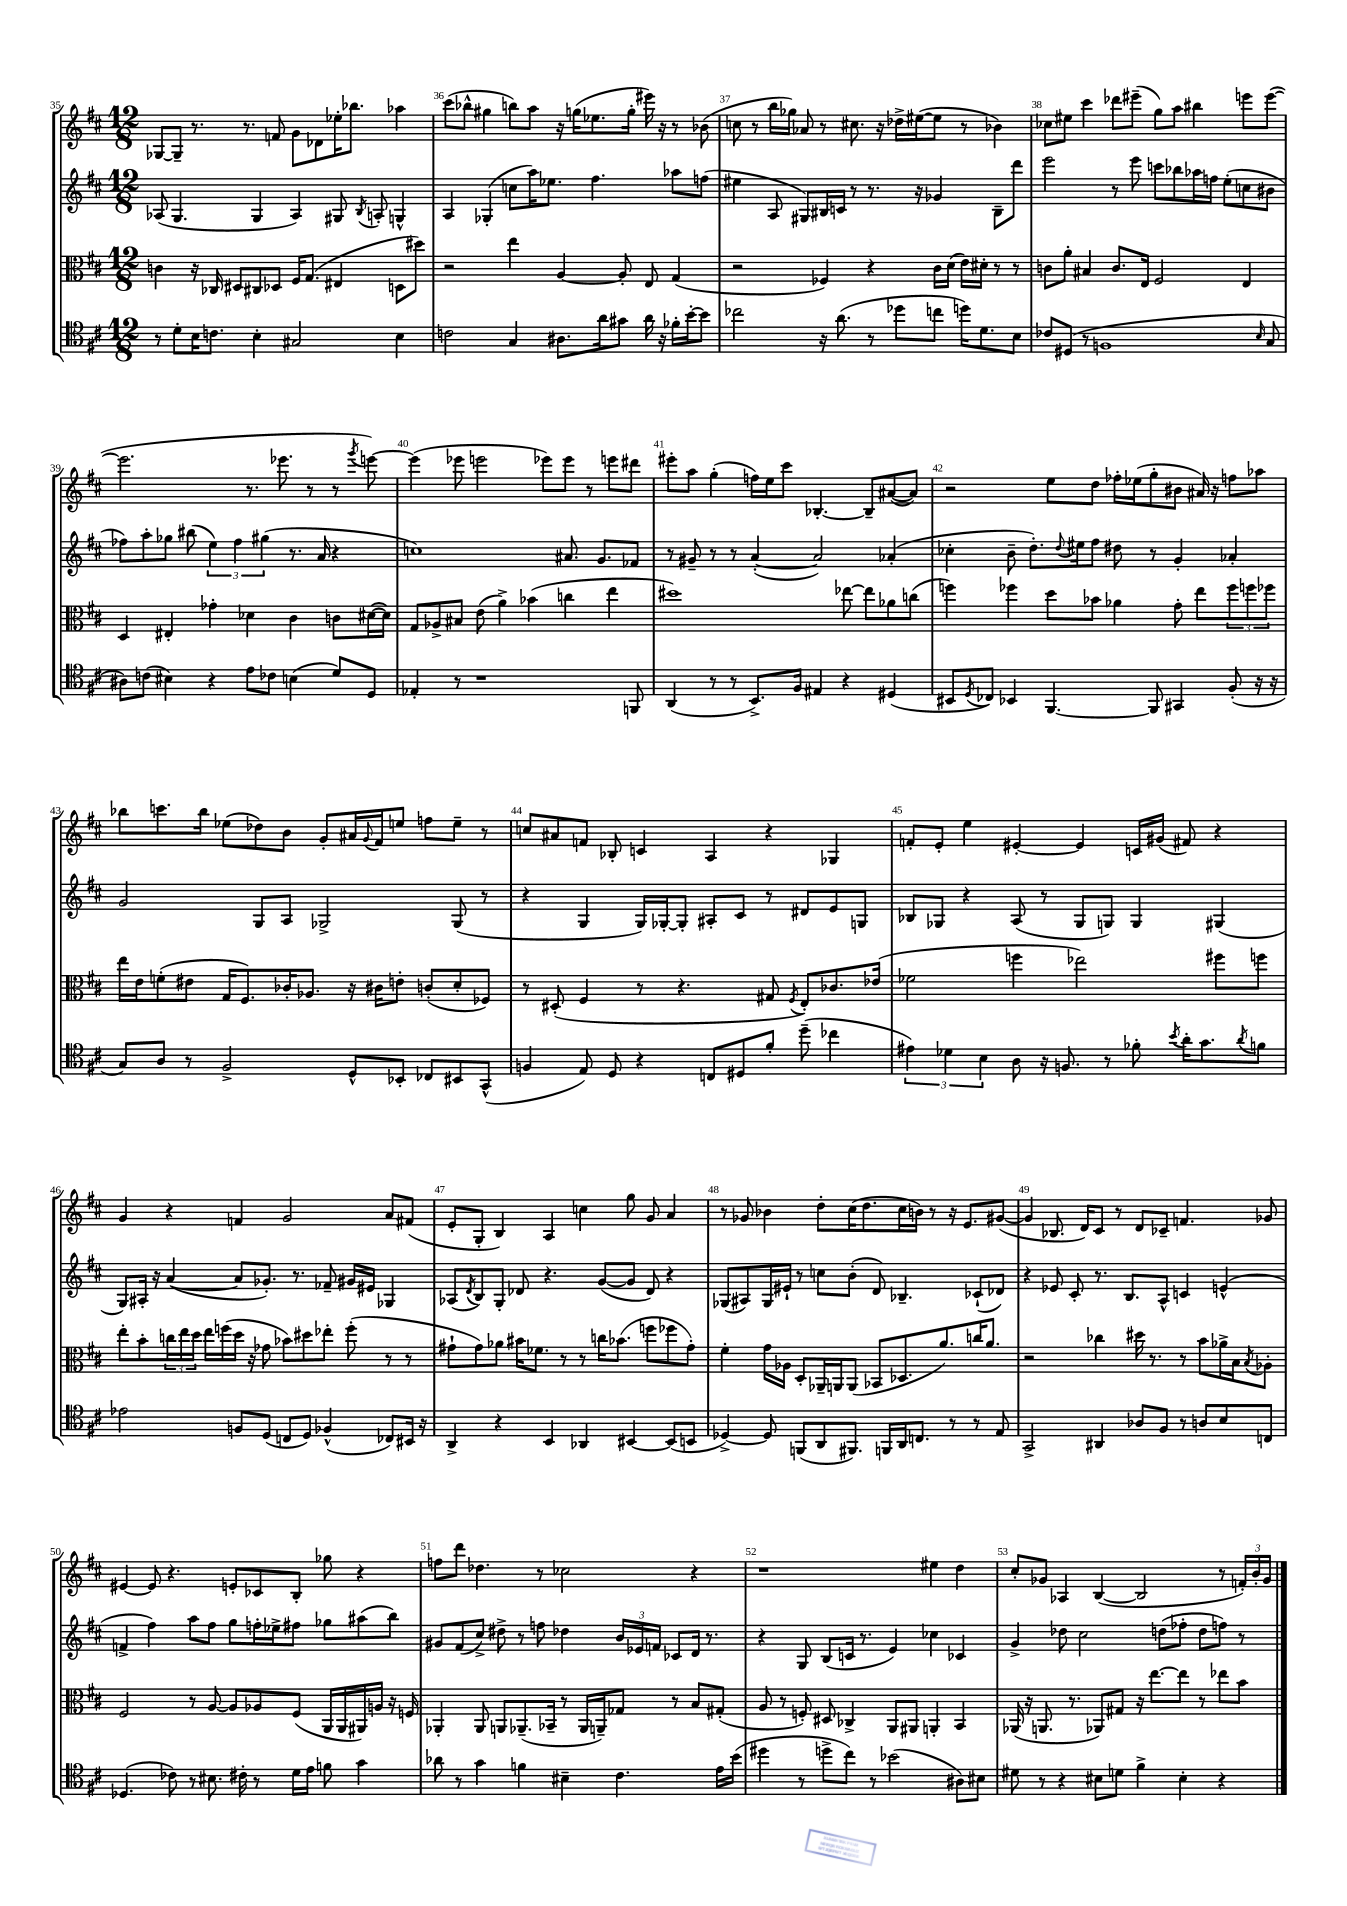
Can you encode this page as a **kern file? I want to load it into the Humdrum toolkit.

**kern	**kern	**kern	**kern
*part4	*part3	*part2	*part1
*staff4	*staff3	*staff2	*staff1
*clefC4	*clefC3	*clefG2	*clefG2
*k[f#c#]	*k[f#c#]	*k[f#c#]	*k[f#c#]
*M12/8	*M12/8	*M12/8	*M12/8
=35	=35	=35	=35
8r	4cn\	(8A-X/	[8G-X/L
8d'\L	.	4.G/	8G-~/J]
16B\K	16r	.	8.r
8.cn\J	16C-X/	.	.
.	8D#X/L	.	.
.	.	.	8.r
4B'\	8C#X/	4G/	.
.	8D-X/J	.	8fn/
2G#X/	16F#/KL	4A-/)	8g\L
.	(8.G/J	.	.
.	.	.	8d-X\
.	4E#X/	8G#X/	16ee-X'\K
.	.	.	8.bb-X\J
.	.	8qB/	.
.	.	8An'/	.
4B\	8Dn\L	4Gn^^/	4aa-X\
.	8dd#X\J)	.	.
=36	=36	=36	=36
2cn\	2r	4A/	(8ccc#\L
.	.	.	8bb-X^^\J
.	.	(4G-X'/	4gg#X\
4G/	4ee\	8ccn\L	8bbn\L)
.	.	16aa\K)	8aa\J
.	.	8.ee-X\J	.
8.A#X\L	[4A/	.	16r
.	.	.	(16ggn\KL
.	.	4.ff#\	8.ee-X\
16a\k	.	.	.
8g#X\J	8A'/]	.	.
.	.	.	16gg'\Jk
16a\	8E/	.	16eee#X\)
16r	.	.	16r
16f-X'\LL	(4G/	8aa-X\L	8r
[16b'\J	.	.	.
8b\J]	.	(8ffn\J	(8b-X\
=37	=37	=37	=37
2cc-X\	2r	4ee#X\	8ccn\
.	.	.	8r
.	.	8A/	16bb\LL
.	.	.	16gg-X\JJ)
.	.	8G#X/L)	8a-X/
16r	4F-X/)	16B#X/L	8r
(8.a\	.	16cn/JJ	.
.	.	8r	8.cc#X\
8r	4r	8.r	.
.	.	.	16r
8dd-X\L	.	.	16dd-X^\LL
.	.	16r	([16ee#X\J
8ccn\J	16c#\LL	4g-X/	8ee#\J]
.	(16d\JJ	.	.
16ddn\KL)	16e\LL)	.	8r
8.d\	16d#X'\JJ	.	.
.	8r	8B#~\L	4b-X\)
8B\J	8r	8ddd\J	.
=38	=38	=38	=38
8c-X/L	8cn\L	2eee\	8cc-X\L
(8D#X/J	8a'\J	.	8ee#X\J
8r	4B#X/	.	4ccc#\
1Fn	.	.	.
.	8.c/L	8r	8ddd-X\L
.	.	8eee\	(8eee#X~\J
.	16E/Jk	.	.
.	2F#/	8cccn\L	8gg\L)
.	.	8bb-X\	8aa\J
.	.	16aa-X\L	4bb#X\
.	.	16ffn\JJ	.
.	.	(8ee'\L	.
.	4E/	8ccn\	8eeen\L
16qqB/	.	.	.
8G/	.	8b#X\J	([8eee\J
!!LO:LB:g=z
=39	=39	=39	=39
8A#X\L)	4D/	8ff-X\L)	2.eee\]
(8cn\J	.	8aa'\	.
4B#X\)	4E#X'/	8gg-X\J	.
.	.	(8bb#X\	.
4r	4g-X'\	6ee\)	.
.	.	6ff-\	.
8e\L	4d-X\	.	8.r
.	.	(6gg#X\	.
8c-X\J	.	.	.
.	.	.	8.eee-X\
(4Bn\	4c#\	8.r	.
.	.	.	8r
.	.	16a/	.
8d/L)	8cn\L	4r	8r
.	.	.	8qggg/
8D/J	([16d#X\L	.	[8eeen\)
.	16d#\JJ])	.	.
=40	=40	=40	=40
4E-X'/	8G/L	1ccn)	(4eee\]
.	8A-X^/	.	.
8r	8B#X/J	.	8eee-X\
1r	(8e\	.	2eeen\
.	4a^\)	.	.
.	(4b-X\	.	.
.	.	.	8eee-X\L)
.	4ccn\	8.a#X/	8eee-\J
.	.	.	8r
.	.	8.g/L	.
.	4ee\	.	8eeen\L
8FFn/	.	8f-X/J	8ddd#X\J
=41	=41	=41	=41
(4AA/	1dd#X)	8r	8eee#X'\L
.	.	8g#X~/	8aa\J
8r	.	8r	(4gg'\
8r	.	8r	.
8.BB^/L)	.	([4a'/	16ffn\LL)
.	.	.	16ee\J
.	.	.	8ccc#\J
16F#/Jk	.	.	.
4E#X/	.	2a/])	[4.B-X'/
4r	[8ee-X\	.	.
.	8ee-\L]	.	8B-~/L]
(4D#X/	8a-X\	(4a-X'/	([8a#X/
.	(8ccn\J	.	8a#/J])
=42	=42	=42	=42
8BB#X/L	4ffn\)	4cc-X'\	2r
8qD/	.	.	.
8C-X/J)	.	.	.
4BB-X/	4ff-X\	8b~\	.
.	.	8.dd'\L)	.
[4.FF#/	8dd\L	.	8ee\L
.	.	8qqdd/	.
.	.	16ee#X\k	.
.	8b-X\J	8ff#\J	8dd\J
.	4a-X\	8dd#X\	16ff-X'\LL
.	.	.	(16ee-X\J
8FF#/]	.	8r	8gg'\
4GG#X/	8g'\	4g'/	8b#X\J
.	8ee\L	.	16a#X/)
.	.	.	16r
(8F#'/	12ff-\	4a-X'/	8ffn\L
.	12ffn\	.	.
16r	.	.	8aa-X\J
.	12ff-X\J	.	.
16r	.	.	.
!!LO:LB:g=z
=43	=43	=43	=43
8G/L)	16ee\LL	2g/	8bb-X\L
.	16e\J	.	.
8A/J	(8fn'\	.	8.cccn\
8r	8e#X\J	.	.
.	.	.	16bb-\Jk
2F#^/	16G/KL	.	(8ee-X\L
.	8.F#/)	.	.
.	.	8G/L	8dd-X\)
.	16c-X'/K	8A/J	8b\J
.	8.A-X/J	.	.
.	.	2G-X^/	8g'/L
8D^^/L	16r	.	16a#X/L
.	.	.	8qqg/
.	16c#X\KL	.	16f#/J
8BB-X'/J	8en'\J	.	8een/J
8C-X/L	(8cn'/L	.	8ffn\L
8BB#X/	8d'/	(8G-/	8ee~\J
(8GG^^/J	8F-X/J)	8r	8r
=44	=44	=44	=44
4Fn/	8r	4r	8ccn/L
.	(8D#X'/	.	8a#X/
8E/)	4F#/	4G/	8fn/J
8D/	.	.	8B-X'/
4r	8r	16G/LL)	4cn/
.	.	[16G-X'/J	.
.	4.r	8G-'/J]	.
8Cn/L	.	8A#X'/L	4A/
8D#X/	.	8c#/J	.
8f#'/J	8G#X/	8r	4r
.	8qF#/	.	.
(8dd~\	8E'/L)	8d#X/L	.
4cc-X\	8.c-X/	8e/	4G-X/
.	.	8Gn/J	.
.	(16e-X/Jk	.	.
=45	=45	=45	=45
6e#X\)	2f-X\	8B-X/L	8fn'/L
.	.	8G-X/J	8e'/J
6d-X\	.	.	.
.	.	4r	4ee\
6B\	.	.	.
8A\	4ffn\	(8A/	[4e#X'/
16r	.	8r	.
8.Fn/	.	.	.
.	2ee-X\)	8G-/L	4e#/]
8r	.	8Gn/J)	.
8f-X'\	.	4G/	16cn/LL
.	.	.	(16g#X/JJ
8qb/	.	.	.
16a'\KL	.	.	8f#X/)
8.g\	.	.	.
.	8ff#X\L	(4G#X/	4r
8qa/	.	.	.
8fn\J	8ffn\J	.	.
!!LO:LB:g=z
=46	=46	=46	=46
2e-X\	8ee'\L	8G/L)	4g/
.	8b'\	16A#X'/Jk	.
.	.	16r	.
.	24ccn\L	([4a/	4r
.	24ee\	.	.
.	24dd\JJ	.	.
.	16ee\LL	.	.
.	(16ffn\	.	.
8Fn/L	16dd\JJ	8a/L]	4fn/
.	16r	.	.
(8D/J	8g-X\	8.g-X'/J)	.
8Cn/L	8b-X\L)	.	2g/
.	.	8.r	.
8D/J)	8dd#X\	.	.
(4F-X^^/	8ee-X'\J	8f-X~/	.
.	(8ff'\	16g#X/LL	.
.	.	16e#X/JJ	.
8C-X/L)	8r	4G-X/	8a/L
16BB#X/Jk	8r	.	(8f#X/J
16r	.	.	.
=47	=47	=47	=47
4AA^/	8g#X`\L	(8A-X/L	8e'/L
.	.	8qd/	.
.	8g#\)	8B/)	8G'/J
4r	8a-X\J	8G'/J	4B/)
.	16b#X\KL	8d-X/	.
.	8.f-X\J	.	.
4BB/	.	4.r	4A/
.	8r	.	.
4AA-X/	8r	.	4ccn\
.	16ccn\KL	([8g/L	.
.	(8.b-X\J	.	.
[4BB#X/	.	8g/J]	8gg\
.	8ffn\L	8d-/)	8g/
(8BB#/L]	8ff-X\	4r	4a/
8BBn/J	8g#'\J)	.	.
=48	=48	=48	=48
[4D-X^/)	4f#'\	(8G-X/L	8r
.	.	8A#X/)	8g-X/
8D-/]	16g\LL	16G-/L	4b-X\
.	16A-X\JJ	16e#X`/JJ	.
(8FFn/L	8D'/L	8r	.
8AA/	16AA-X~/L	8ccn\L	8dd'\L
.	16AAn/J	.	.
8.FF#X/J)	(8AA/J	(8b'\J	(16cc#\K
.	.	.	8.dd\
.	8BB-X/L	8d/)	.
16FFn/LL	.	.	.
16AA/J	8.D-X/	4.B-X~/	16cc#\L
8.Cn/J	.	.	16bn\JJ)
.	.	.	8r
.	8.a/)	.	.
8r	.	.	16r
.	.	.	8.e/L
8r	16ccn/K	(8c-X`/L	.
.	8.a/J	.	.
8E/	.	8d-X/J)	([8g#X/J
=49	=49	=49	=49
2GG^/	2r	4r	4g#/]
.	.	8e-X/	8.B-X/
.	.	8c#'/	.
.	.	.	16d/KL)
4AA#X/	4cc-X\	8.r	8c#/J
.	.	.	8r
.	.	8.B/L	.
8A-X/L	16dd#X\	.	8d/L
.	8.r	.	.
8F#/J	.	8A^^/J	8c-X~/J
8r	8r	4cn/	4.fn/
8An/L	8b\L	.	.
8B/	16a-X^\L	(4en^^/	.
.	16B\J	.	.
.	8qB/	.	.
8Cn/J	8A-X'\J	.	8g-X/
!!LO:LB:g=z
=50	=50	=50	=50
(4.D-X/	2F#/	4fn^/	[4e#X/
.	.	4ff#\)	8e#/]
8c-X\)	.	.	4.r
8r	8r	8aa\L	.
8.B#X\	[8A/	8ff#\J	.
.	8A/L]	8gg\L	8en'/L
16c#X'\	.	.	.
8r	8A-X/	16ffn'\L	8c-X/
.	.	16ee-X^\J	.
16d\LL	(8F#/J	8ff#X\J	8B'/J
16e\JJ	.	.	.
8fn\	16AA/LL	8gg-X\L	8gg-X\
.	16AA/	.	.
4g\	16AA#X/)	(8aa#X\	4r
.	16An/JJ	.	.
.	16r	8bb\J)	.
.	16Fn/	.	.
=51	=51	=51	=51
8a-X\	4AA-X'/	8g#X/L	8ffn\L
8r	.	(8f#/	8ddd\J
4g\	8AA-/	8cc#^/J)	4.dd-X\
.	8AAn/L	8dd#X^\	.
4fn\	(8.AA-X~/	8r	.
.	.	8ffn\	8r
.	16BB-X~/Jk	.	.
4B#X~\	8r	4dd-X\	2cc-X\
.	16AA-/LL	.	.
.	16AAn~/J)	.	.
4.c#\	8G-X/J	24b/LL	.
.	.	24e-X/	.
.	.	24fn/JJ	.
.	8r	8c-X/L	.
.	8B/L	16d/Jk	4r
.	.	8.r	.
16e\LL	(8G#X'/J	.	.
(16b\JJ	.	.	.
=52	=52	=52	=52
4dd#X\	8A/	4r	1r
.	8r	.	.
8r	8Fn'/)	8G/	.
8ddn^\L	8D#X/	(8B/L	.
8cc#\J)	4C-X^/	16cn/Jk	.
.	.	8.r	.
8r	.	.	.
(2b-X\	8AA/L	4e/)	.
.	8AA#X/J	.	.
.	4AAn'/	4cc-X\	4ee#X\
8A#X\L)	4BB/	4c-X/	4dd\
8B#X\J	.	.	.
=53	=53	=53	=53
8d#X\	(16AA-X/	4g^/	8cc#'/L
.	16r	.	.
8r	8.AAn/	.	8g-X/J
4r	.	8dd-X\	4A-X/
.	8.r	.	.
.	.	2cc#\	.
8B#X\L	8AA-X/L)	.	([4B/
8dn\J	8G#X/J	.	.
4f#^\	16r	.	2B/]
.	[8.ee\L	.	.
.	.	(8ddn\L	.
4B#'\	8ee\J]	8ff-X'\J	.
.	8r	8dd\L	.
4r	8ee-X\L	8ffn\J)	8r
.	8b\J	8r	24fn'/LL)
.	.	.	24b'/
.	.	.	24g-/JJ
==	==	==	==
*-	*-	*-	*-
